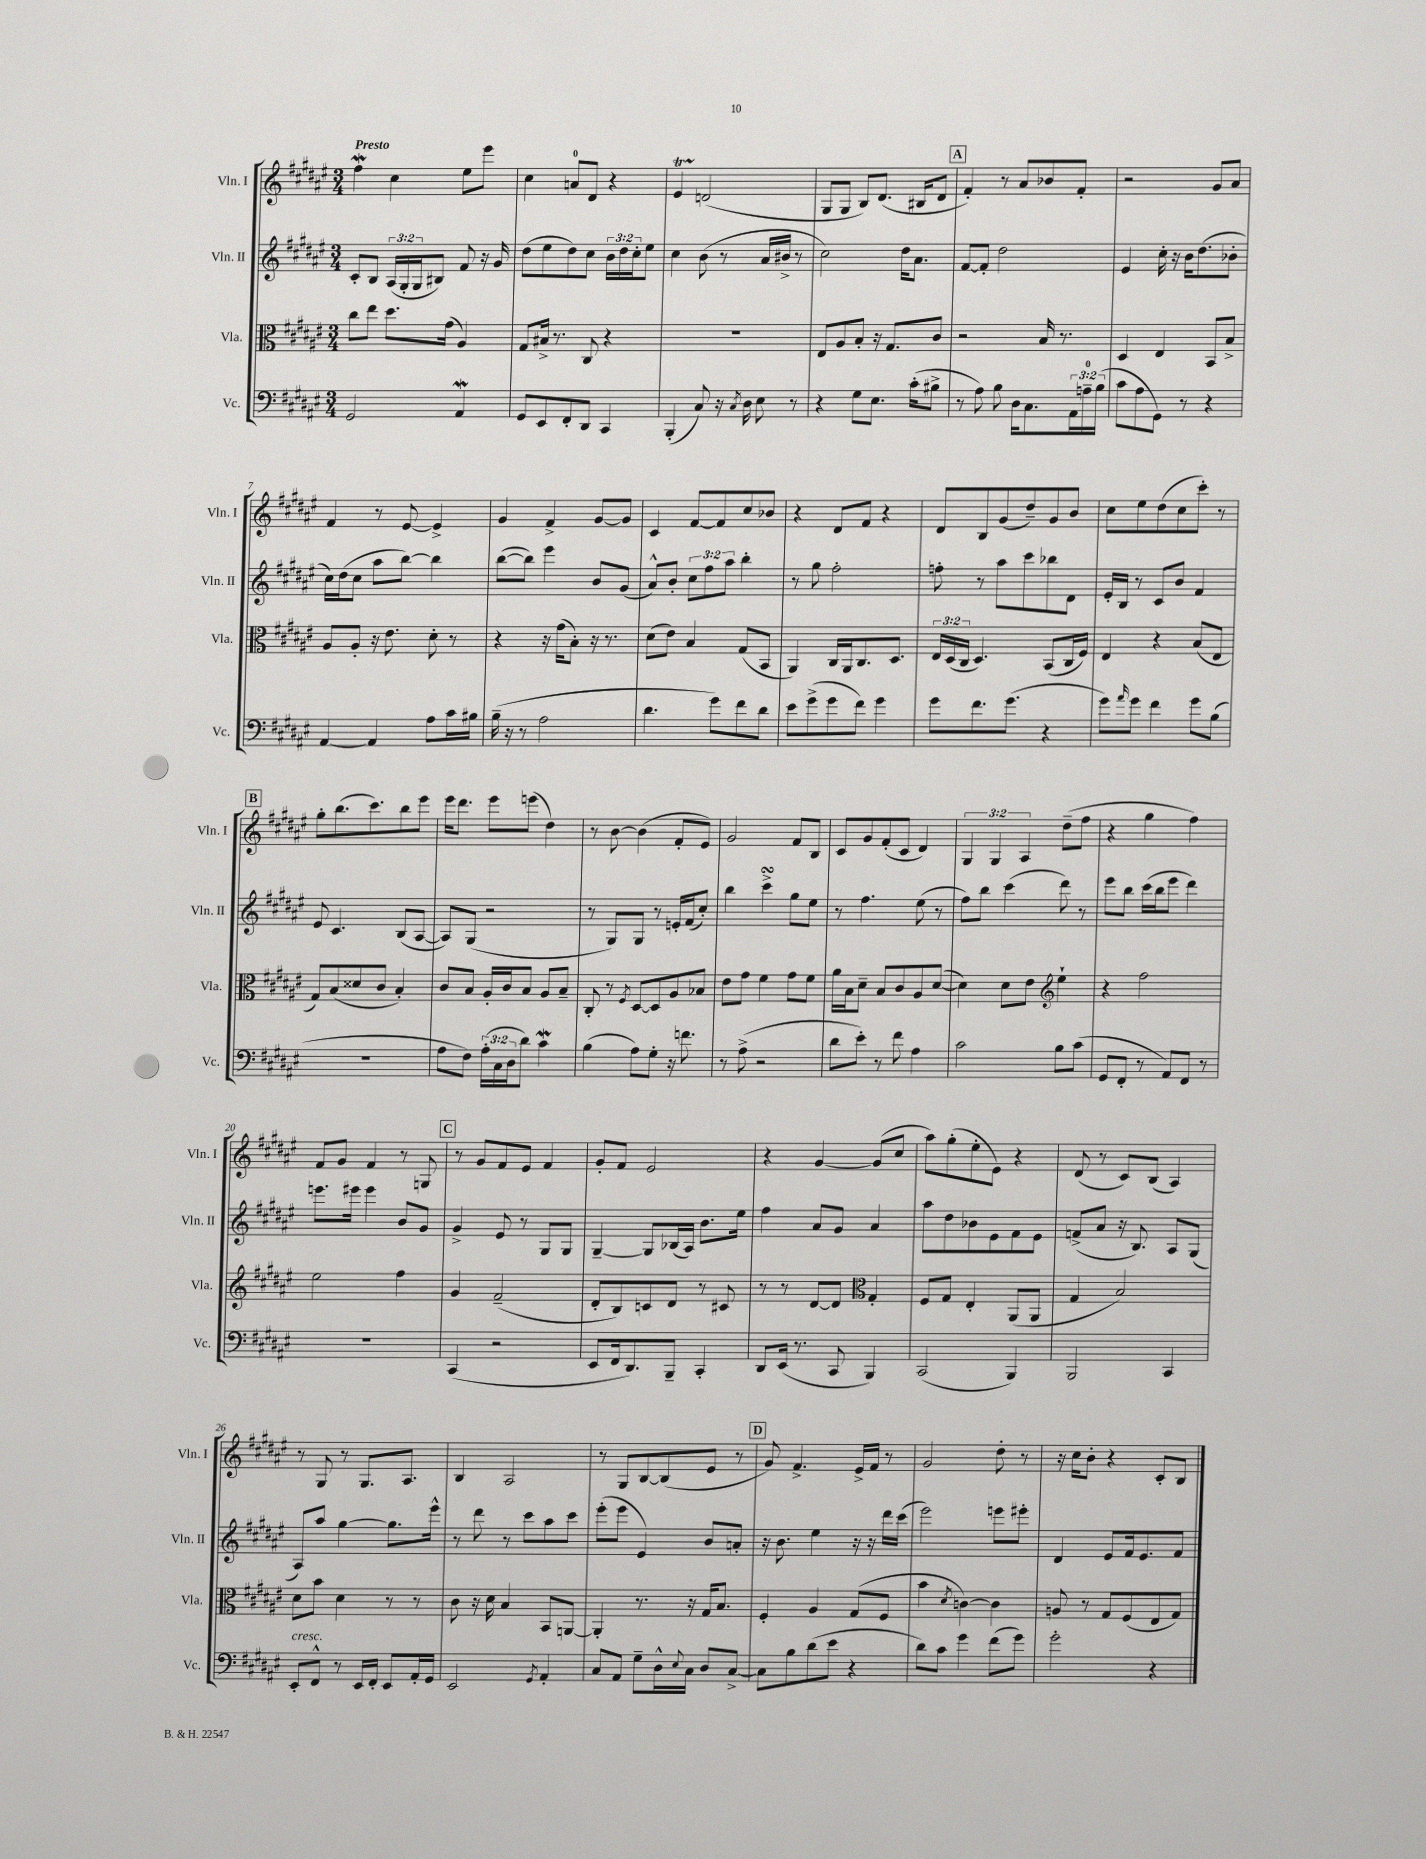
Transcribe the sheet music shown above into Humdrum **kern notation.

**kern	**kern	**kern	**kern
*part4	*part3	*part2	*part1
*staff4	*staff3	*staff2	*staff1
*I"Vc.	*I"Vla.	*I"Vln. II	*I"Vln. I
*I'Vc.	*I'Vla.	*I'Vln. II	*I'Vln. I
*clefF4	*clefC3	*clefG2	*clefG2
*k[f#c#g#d#a#e#]	*k[f#c#g#d#a#e#]	*k[f#c#g#d#a#e#]	*k[f#c#g#d#a#e#]
*M3/4	*M3/4	*M3/4	*M3/4
=1	=1	=1	=1
!	!	!	!LO:TX:a:B:t=Presto
2GG#/	8cc#\L	8c#'/L	4ff#w\
.	8ee#\J	8B/J	.
.	8.dd#\L	(24A#/LL	4cc#\
.	.	24G#'/	.
.	.	24G#/J	.
.	.	8B#X/J)	.
.	(16g#\Jk	.	.
4AA#W/	4A#/)	8f#/	8ee#\L
.	.	16r	8eee#\J
.	.	16g#/	.
=2	=2	=2	=2
8GG#/L	8G#/L	(8dd#\L	4cc#\
8EE#/	16B#X^/Jk	8ee#\	.
.	8.r	.	.
8FF#'/	.	8dd#\)	8an/L
8DD#/J	8C#/	8cc#\J	8d#/J
4CC#/	4r	24b\LL	4r
.	.	24dd#\	.
.	.	24cc#'\J	.
.	.	8ee#\J	.
=3	=3	=3	=3
(4BBB'/	2.r	4cc#\	4e#t/
8C#/)	.	(8b\	(2dn/
16r	.	8r	.
8qC#/	.	.	.
16D#\	.	.	.
8E#\	.	16a#/LL	.
.	.	16b#X^/JJ	.
8r	.	8r	.
=4	=4	=4	=4
4r	8E#/L	2cc#\)	8G#/L
.	8A#/	.	8G#/J
8G#\L	8B'/J	.	8B/L)
8.E#\J	16r	.	(8.d#/J
.	8.G#/L	.	.
.	.	16dd#\KL	.
(16c#'\KL	.	8.a#\J	16B#X/KL
8B#X^\J	8c#/J	.	8d#/J
!!LO:REH:place=s1:t=A
=5	=5	=5	=5
8r	2r	[8f#/L	4f#'/)
8A#\)	.	8f#'/J]	.
8B\	.	2dd#\	8r
16D#\KL	.	.	8a#/L
8.C#\	.	.	.
.	16B/	.	8b-X/
.	8.r	.	.
24AA#\L	.	.	8f#'/J
24An~\	.	.	.
(24B\JJ	.	.	.
=6	=6	=6	=6
8c#\L	4D#/	4e#/	2r
8A#\	.	.	.
8GG#\J)	4E#/	16cc#'\	.
.	.	16r	.
8r	.	16b\KL	.
.	.	(8.dd#\	.
4r	8BB/L	.	8g#/L
.	8B^/J	8b-X'\J	8a#/J
!!LO:LB:g=z
=7	=7	=7	=7
[4AA#/	8A#/L	16cc#\LL)	4f#/
.	.	(16dd#\J	.
.	8A#'/J	8cc#\J	.
4AA#/]	16r	8aa#\L	8r
.	8.e#\	.	.
.	.	[8bb\J)	[8e#/
8A#\L	8d#'\	4bb\]	4e#^/]
16c#\L	8r	.	.
16B#X\JJ	.	.	.
=8	=8	=8	=8
(16B~\	4r	([8bb\L	4g#/
16r	.	.	.
8r	.	8bb\J])	.
2A#\	16r	4eee#\	4f#^/
.	(16g#\KL	.	.
.	8B'\J)	.	.
.	16r	8b/L	[8g#/L
.	8.r	.	.
.	.	(8g#/J	8g#/J]
=9	=9	=9	=9
4.d#\	(8d#\L	8a#^^/L)	4c#/
.	8e#\J)	8b'/J	.
.	4B/	12cc#\L	[8f#/L
.	.	12ff#\	.
8g#\L)	.	.	8f#/]
.	.	12aa#\J	.
8f#\	(8G#/L	4bb'\	8cc#/
8d#\J	8BB/J	.	8b-X/J
=10	=10	=10	=10
8e#\L	4AA#/)	8r	4r
(8g#^\	.	8gg#\	.
8g#\	16C#/LL	2ff#'\	8d#/L
.	16AA#/J	.	.
8f#\J)	8.C#/	.	8f#/J
4g#\	.	.	4r
.	8.D#/J	.	.
=11	=11	=11	=11
8g#\L	24E#/LL	8ffn'\	8d#/L
.	(24D#/	.	.
.	24C#/JJ	.	.
8.f#\	4.D#/)	8r	8B/
.	.	8aa#\L	(8g#/
(8.g#\J	.	.	.
.	.	8ccc#\	8dd#~/)
4r	(8BB/L	8bb-X\	8g#/
.	16C#/L	8d#\J	8b/J
.	16F#/JJ)	.	.
=12	=12	=12	=12
8g#\L)	4E#/	16e#'/LL	8cc#\L
.	.	16B/JJ	.
16qqa#/	.	.	.
8g#\J	.	8r	8ee#\
4f#\	4r	8c#/L	(8dd#\
.	.	8b/J	8cc#\
8g#\L	(8B/L	4f#/	8ccc#'\J)
(8B\J	8E#/J	.	8r
!!LO:LB:g=z
!!LO:REH:place=s1:t=B
=13	=13	=13	=13
2.r	8G#/L)	8e#/	8gg#'\L
.	(8B/	4.c#/	(8.bb\
.	8d##X/	.	.
.	.	.	8.ccc#\)
.	8c#/J	.	.
.	4B'/)	(8B/L	8bb\
.	.	[8A#/J	8eee#\J
=14	=14	=14	=14
8A#\L	8c#/L	8A#/L])	16eee#\KL
.	.	.	8.ddd#\J
8F#\J)	8B/J	(8G#/J	.
(24A#'\LL	16A#'/LL	2r	8eee#\L
24C#\	.	.	.
.	16c#/J	.	.
24D#\J	.	.	.
8d#\J)	8B/J	.	(8eeen\J
4c#W\	8A#/L	.	4dd#\)
.	8B~/J	.	.
=15	=15	=15	=15
(4B\	8C#'/	8r	8r
.	8r	8G#/L)	[8b\
.	8qF#/	.	.
8A#\L)	[8D#/L	8G#/J	(4b\]
8G#'\J	8D#/]	8r	.
16r	8A#/	16en'/LL	8f#'/L
8.fn\	.	(16f#/J	.
.	8B-X/J	8cc#'/J)	8e#/J)
=16	=16	=16	=16
8r	8e#\L	4bb\	2g#/
(8A#^\	8g#\J	.	.
2r	4f#\	4ccc#sSSS^\	.
.	8g#\L	8gg#\L	8f#/L
.	8f#\J	8ee#\J	8B/J
=17	=17	=17	=17
8d#\L	16a#\LL	8r	8c#/L
.	16B\J	.	.
8e#'\J)	8d#~\J	4.ff#\	8g#/
8r	8B/L	.	(8f#'/
8f#\	8c#/	.	8c#/J
4A#\	8A#/	(8ee#\	4d#/)
.	([8d#/J	8r	.
=18	=18	=18	=18
2c#\	4d#\])	8ff#\L)	6G#/
.	.	8bb\J	.
.	.	.	6G#/
.	8d#\L	(4ccc#\	.
.	.	.	6A#/
.	8e#\J	.	.
*	*clefG2	*	*
8B\L	4ee#`\	8ddd#\)	(8dd#~\L
(8c#\J	.	8r	8ff#\J
=19	=19	=19	=19
8GG#/L	4r	8eee#\L	4r
8FF#'/J	.	8bb\J	.
8r	2ff#\	(16ccc#\LL	4gg#\
.	.	16bb\J	.
8AA#/L)	.	8eee#\J	.
8FF#/J	.	4ddd#\)	4ff#\)
8r	.	.	.
!!LO:LB:g=z
=20	=20	=20	=20
2.r	2ee#\	8.eeen\L	8f#/L
.	.	.	8g#/J
.	.	16eee#X\Jk	.
.	.	4eee#\	4f#/
.	4ff#\	8b/L	8r
.	.	8g#/J	8Gn/
!!LO:REH:place=s1:t=C
=21	=21	=21	=21
(4CC#/	4g#/	4g#^/	8r
.	.	.	8g#/L
2r	(2f#~/	8e#/	8f#/
.	.	8r	8e#/J
.	.	8G#/L	4f#/
.	.	8G#/J	.
=22	=22	=22	=22
8EE#/L	8d#'/L	[4G#~/	8g#'/L
16FF#/k	8B/)	.	8f#/J
8.DD#/)	.	.	.
.	8cn/	8G#/L]	2e#/
8BBB~/J	8d#/J	(16B-X/L	.
.	.	16A#/JJ)	.
4CC#'/	8r	8.b\L	.
.	8c#X/	.	.
.	.	16ee#\Jk	.
=23	=23	=23	=23
8DD#/L	8r	4ff#\	4r
(16EE#/Jk	8r	.	.
8.r	.	.	.
.	[8d#/L	8a#/L	[4g#/
8CC#/	8d#/J]	8g#/J	.
*	*clefC3	*	*
4BBB/)	4G#'/	4a#/	(8g#/L]
.	.	.	8cc#/J
=24	=24	=24	=24
(2CC#/	8F#/L	8aa#\L	8aa#\L)
.	8G#/J	8dd#\	(8gg#'\
.	4E#'/	8b-X\	8ee#'\
.	.	8e#\	8e#\J)
4BBB/)	(8AA#/L	8f#\	4r
.	8AA#/J	8e#\J	.
=25	=25	=25	=25
2BBB/	4G#/	(8fn^/L	(8d#/
.	.	8a#/J	8r
.	2B/)	16r	8c#/L)
.	.	8.B/)	.
.	.	.	(8B/J
4CC#/	.	8A#/L	4A#/)
.	.	(8G#/J	.
!!LO:LB:g=z
=26	=26	=26	=26
!LO:TX:a:i:t=cresc.	!	!	!
8EE#'/L	8d#\L	8A#/L)	8r
8FF#^^/J	8b\J	8aa#/J	8G#/
8r	4d#\	[4gg#\	8r
16EE#/LL	.	.	8.G#/L
16FF#'/JJ	.	.	.
8EE#/L	8r	8.gg#\L]	.
.	.	.	8.A#/J
16AA#'/L	8r	.	.
16GG#/JJ	.	16eee#^^\Jk	.
=27	=27	=27	=27
2EE#/	8c#\	8r	4B/
.	16r	8ddd#\	.
.	16d#\	.	.
.	4B/	8r	2A#/
.	.	8ccc#\L	.
8qGG#/	.	.	.
4AA#'/	8BB/L	8aa#\	.
.	[8AAn/J	8ccc#\J	.
=28	=28	=28	=28
8C#/L	4AA'/]	(8eee#'\L	8r
8AA#/J	.	8eee#\J	8G#/L
8G#~\L	8.r	4e#/)	[8B/
16D#^^\L	.	.	(8B/]
8qqE#/	.	.	.
16C#\JJ	16r	.	.
8D#/L	16G#/KL	8b/L	8e#/J
.	8.B/J	.	.
[8C#^/J	.	8an'/J	8r
!!LO:REH:place=s1:t=D
=29	=29	=29	=29
8C#\L]	4F#'/	16r	8g#/)
.	.	8.b\	.
8B\	.	.	4.f#^/
(8d#\	4A#/	4ee#\	.
8e#\J	.	.	.
4r	(8G#/L	16r	16e#^/LL
.	.	16r	16f#/JJ
.	8F#/J	16ddd#\LL	8r
.	.	(16ccc#\JJ	.
=30	=30	=30	=30
8d#\L)	4b\	2eee#\)	2g#/
8c#\J	.	.	.
.	8qd#/	.	.
4g#\	[4cn\)	.	.
(8f#\L	4c\]	8eeen\L	8dd#'\
8g#\J)	.	8eee#X'\J	8r
=31	=31	=31	=31
2g#'\	8An/	4d#/	16r
.	.	.	16cc#\KL
.	8r	.	8b'\J
.	8G#/L	8e#/L	4r
.	(8F#/	16f#/k	.
.	.	8.e#/	.
4r	8E#/	.	8c#'/L
.	8G#/J)	8f#/J	8B/J
==	==	==	==
*-	*-	*-	*-
